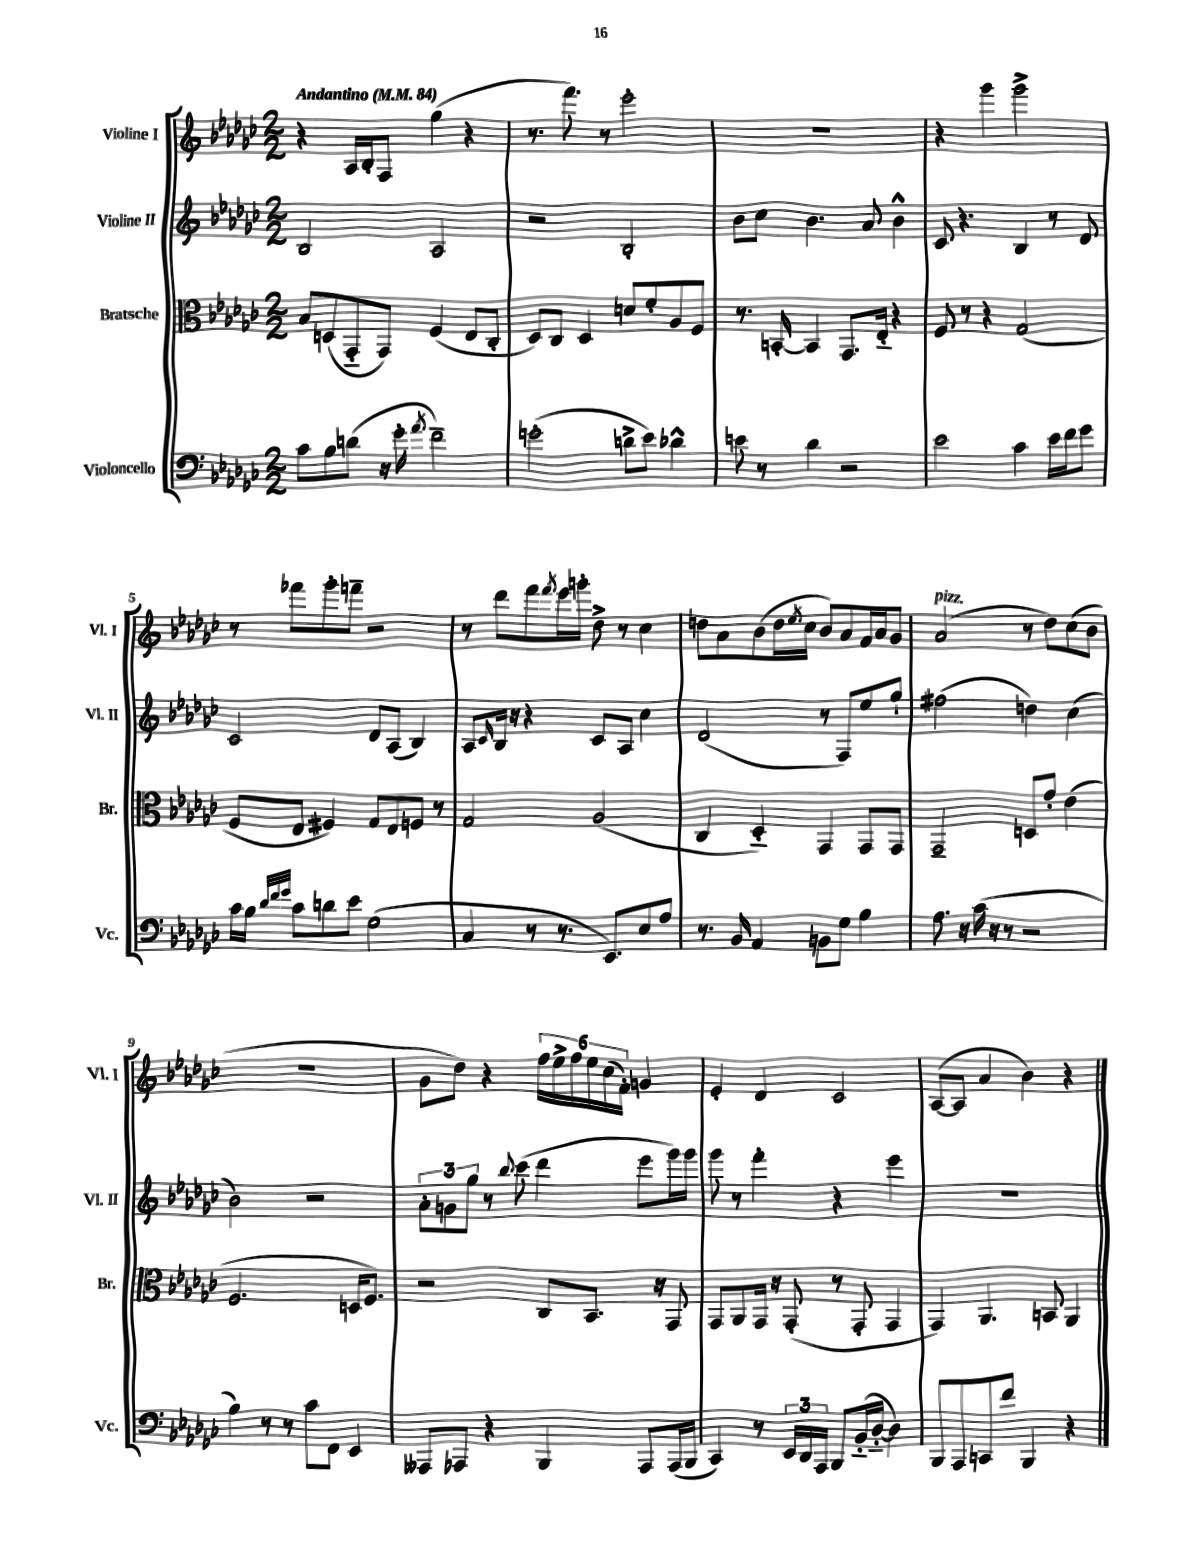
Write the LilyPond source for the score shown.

<<
\new StaffGroup <<
\new Staff = "s0" \with { instrumentName = "Violine I" shortInstrumentName = "Vl. I" } {
    \clef treble \key ges \major \numericTimeSignature \time 2/2 \tempo "Andantino" 4 = 84
    r4 aes16 bes16-. f8 ges''4( r4 |
    r8. f'''8.) r8 ees'''2-. |
    R1 |
    r4 ges'''4 ges'''2-> |
    r8 fes'''8 ges'''8-. f'''8-- r2 |
    r8 des'''8 f'''8 \acciaccatura { f'''8 } ees'''16 g'''16-. des''8-> r8 ces''4 |
    d''8 aes'8 bes'8( d''16 \acciaccatura { ees''8 } ces''16 bes'8) aes'8 f'16 aes'16 ges'8 |
    aes'2^\markup { \italic "pizz." }( r8 des''8) ces''8( bes'8 |
    R1 |
    ges'8 des''8) r4 \tuplet 6/4 { f''16 ees''16-> f''16 ees''16 ces''16( f'16-.) } g'4 |
    ees'4-. des'4 ces'2 |
    aes8~( aes8 aes'4 bes'4) r4 \bar "|." |
}
\new Staff = "s1" \with { instrumentName = "Violine II" shortInstrumentName = "Vl. II" } {
    \clef treble \key ges \major \numericTimeSignature \time 2/2
    bes2 aes2 |
    r2 bes2-. |
    bes'8 ces''8 bes'4. aes'8 bes'4-^ |
    ces'8 r4. bes4 r8 des'8 |
    ces'2 des'8 aes8( bes4) |
    aes8 \grace { ces'16 } bes16 r16 r4 ces'8 aes8 ces''4 |
    des'2( r8 f8) ees''8 ges''8-! |
    fis''2( d''4) ces''4( |
    bes'2) r2 |
    \tuplet 3/2 { aes'8-. g'8 ges''8 } r8 \appoggiatura { bes''8 } ces'''8( des'''4 ees'''8 ges'''16) ges'''16 |
    ges'''8 r8 f'''4-. r4 ees'''4 |
    R1 \bar "|." |
}
\new Staff = "s2" \with { instrumentName = "Bratsche" shortInstrumentName = "Br." } {
    \clef alto \key ges \major \numericTimeSignature \time 2/2
    bes8 d8( ges,8-_ ges,8) f4( ees8 ces8-. |
    des8) ces8 des4 d'8 f'8-. aes8 f8 |
    r8. b,16~-. b,4 ges,8. ees16-_ r4 |
    f8 r8 r4 ges2( |
    f8 ees8 fis4) ges8 ees8 f8 r8 |
    ges2 aes2( |
    ces4 des4-_) ges,4 ges,8 ges,8 |
    ges,2-- d8 ges'8-. ees'4( |
    f2. d16 f8.) |
    r2 ces8 bes,8. r16 ges,8 |
    ges,8 aes,8 ges,16 r16 ges,8-.( r8 ges,8-. ges,4 |
    ges,4) aes,4. b,8 aes,4 \bar "|." |
}
\new Staff = "s3" \with { instrumentName = "Violoncello" shortInstrumentName = "Vc." } {
    \clef bass \key ges \major \numericTimeSignature \time 2/2
    ces'8 bes8 d'8( r16 ges'16-. \acciaccatura { aes'8 } f'2--) |
    g'2-.( d'8-> ees'8) des'4-^ |
    e'8 r8 des'4 r2 |
    ees'2 ces'4 ees'16 f'16 ges'8 |
    ces'16 bes16 \grace { des'32 f'32 ges'32 } ces'8 d'8 ees'8 ges2( |
    ces4 r8 r8. ees,8.) ees8 aes8 |
    r8. bes,16 aes,4 b,8 ges8 bes4 |
    aes8. r16 ces'16( r16 r8 r2 |
    bes4) r8 r8 ces'8 f,8 ees,4 |
    aeses,,8 aes,,8 r4 bes,,4 aes,,8 aes,,16( bes,,16 |
    ces,4) r8 \tuplet 3/2 { ees,16 des,16 aes,,16 } bes,,8 bes,16-_( des16~-_ des4) |
    bes,,8 aes,,8 c,8 f'8 bes,,4 r4 \bar "|." |
}
>>
>>
